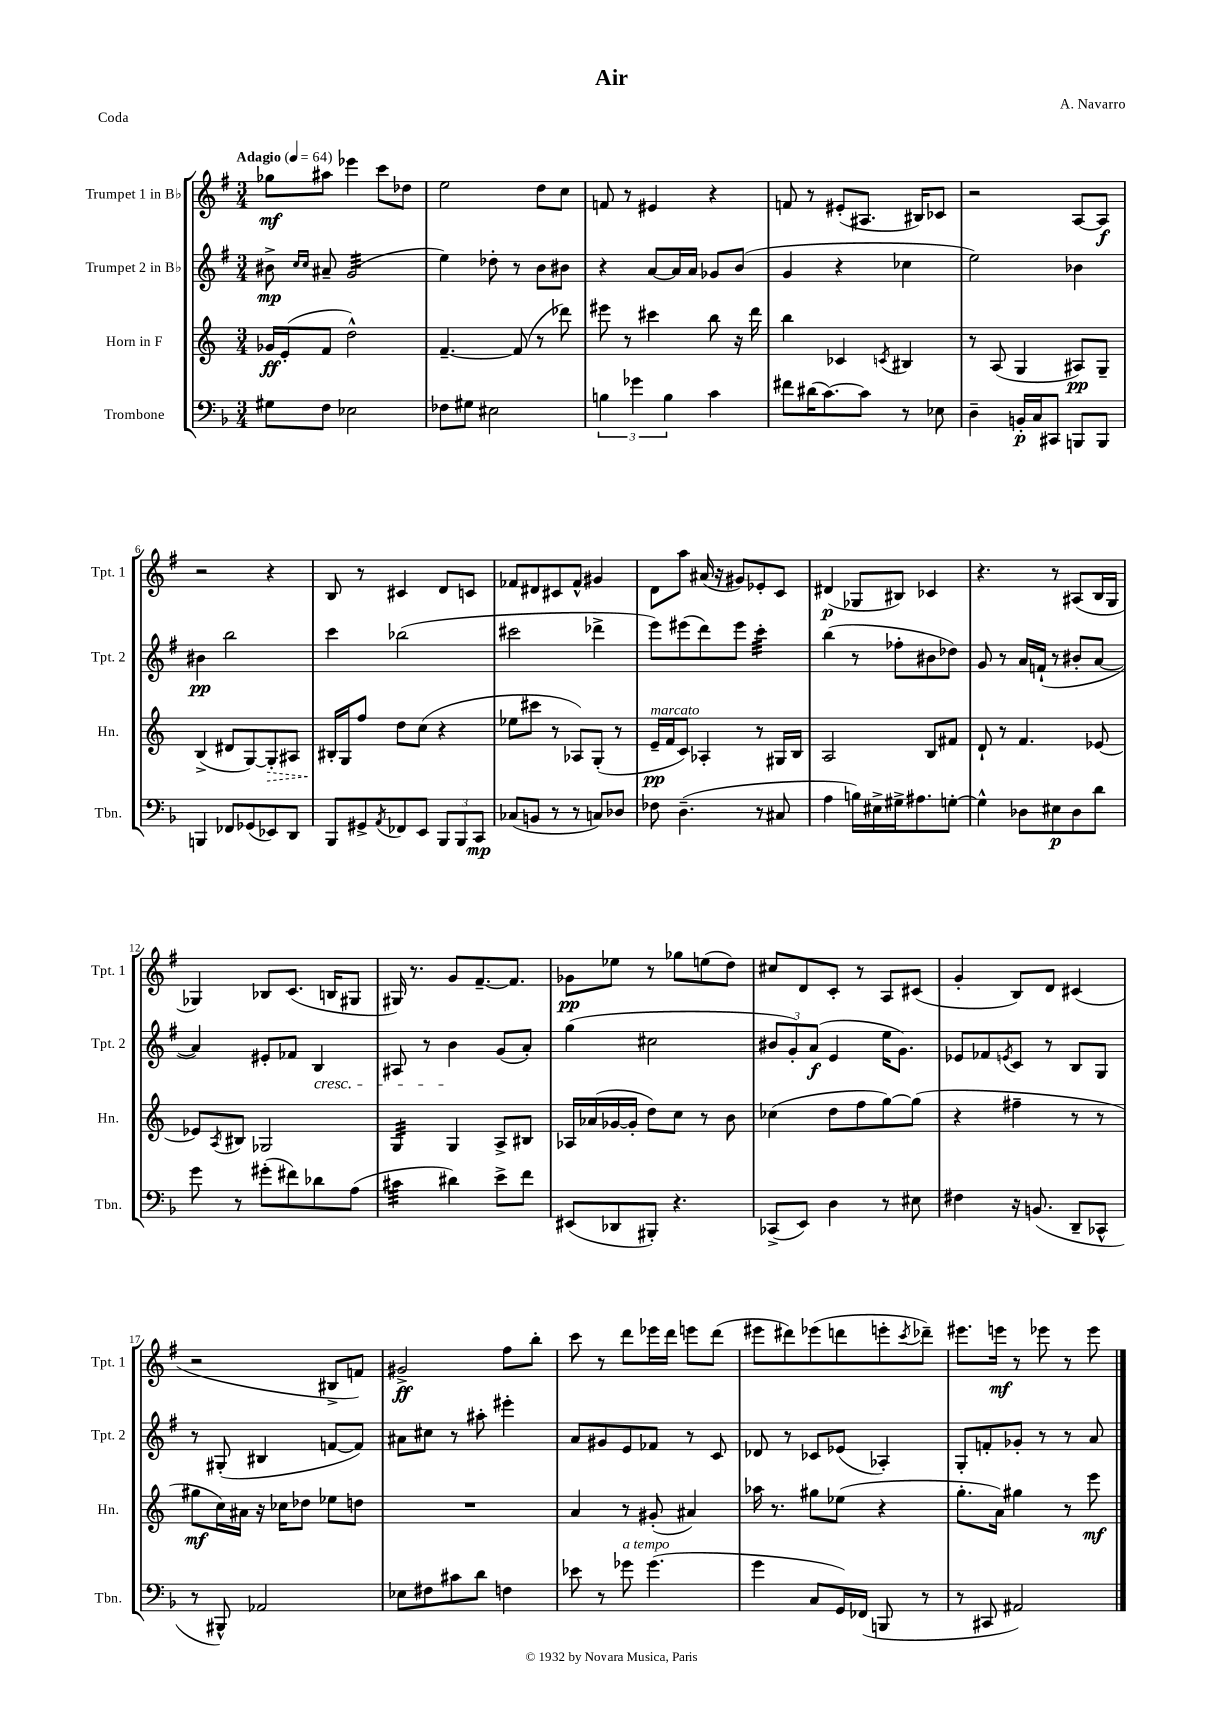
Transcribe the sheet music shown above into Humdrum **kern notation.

**kern	**kern	**kern	**kern
*staff4	*staff3	*staff2	*staff1
*clefF4	*clefG2	*clefG2	*clefG2
*k[b-]	*k[]	*k[f#]	*k[f#]
*M3/4	*M3/4	*M3/4	*M3/4
*MM64	*MM64	*MM64	*MM64
8G#	16g-	8b#^	8gg-
.	(16e'	.	.
.	.	16qqcc	.
.	.	16qqcc	.
8F	8f	8a#~	8aa#
2E-	2dd^^)	(2g	4eee-
.	.	.	8ccc
.	.	.	8dd-
=	=	=	=
8F-	[4.f~	4ee)	2ee
8G#	.	.	.
2E#	.	8dd-'	.
.	(8f]	8r	.
.	8r	8b	8dd
.	8ddd-)	8b#	8cc
=	=	=	=
6B	8eee#	4r	8f
.	8r	.	8r
6g-	.	.	.
.	4ccc#	[8a	4e#
6B	.	.	.
.	.	16a]	.
.	.	16a	.
4c	8bb	8g-	4r
.	16r	(8b	.
.	16ddd	.	.
=	=	=	=
8f#	4bb	4g	8f
(16d#	.	.	8r
[8.c)	.	.	.
.	4c-	4r	(8e#'
8c]	.	.	8.A#
.	8qc	.	.
8r	4B#	4cc-	.
.	.	.	16B#)
8E-	.	.	8c-
=	=	=	=
4D~	8r	2ee)	2r
.	(8A	.	.
16BB'	4G	.	.
16C	.	.	.
8CC#	.	.	.
8BBB	8A#)	4b-	[8A
8BBB	8G~	.	8A]
=	=	=	=
4BBB	(4B^	4b#	2r
8FF-	8d#	2bb	.
(8GG-	[8G)	.	.
8EE-)	8G']	.	4r
8DD	8A#	.	.
=	=	=	=
8BBB-	16B#'	4ccc	8B
.	16G	.	.
8GG#^	8ff	.	8r
8qAA	.	.	.
8FF-	8dd	(2bb-	4c#
8EE	(8cc	.	.
12BBB-	4r	.	8d
12BBB-	.	.	.
.	.	.	8c
12CC	.	.	.
=	=	=	=
(8C-	8ee-	2ccc#	8f-
8BB	8ccc#	.	8d#
8r	8r	.	8c#
8r	8A-)	.	8f-^^
8C)	(8G'	4ddd-^	4g#
8D-	8r	.	.
=	=	=	=
8F-	16e~	8eee)	8d
.	16f	.	.
(4.D~	8c)	(8eee#	8aa
.	4A-'	8ddd)	(16a#
.	.	.	16r
.	.	8eee#	8g#)
8r	8r	4ccc'	8e-'
8C#	16G#	.	8c
.	16B	.	.
=	=	=	=
4A	2A	(4bb	(4d#
16B)	.	8r	8G-
16E#^	.	.	.
16G#^	.	8ff-'	8B#)
8.A#	.	.	.
.	8B	8b#	4c-
[8G'	8f#	8dd-)	.
=	=	=	=
4G^^]	8d`	8g	4.r
.	8r	8r	.
8D-	4.f	16a	.
.	.	(16f`	.
8E#	.	8r	8r
8D-	.	8b#'	(8A#
8d	[8e-	[8a	16B
.	.	.	16G
=	=	=	=
8g	8e-]	4a])	4G-)
.	8qA	.	.
8r	8B#	.	.
(8g#'	2G-	8e#'	8B-
8f#)	.	8f-	(8.c
8d-	.	4B	.
.	.	.	16B
(8A	.	.	8G#
=	=	=	=
4c#	4G	8A#	16G#)
.	.	.	8.r
.	.	8r	.
4d#)	4G	4b	8g
.	.	.	[8.f#~
8e^	8A^	(8g	.
.	.	.	8.f#]
8f	8B#	8a')	.
=	=	=	=
(8EE#	16A-	(4gg	8g-
.	(16a-	.	.
8DD-	[16g-	.	8ee-
.	16g-']	.	.
8BBB#')	8dd)	2cc#	8r
4.r	8cc	.	8gg-
.	8r	.	(8ee
.	8b	.	8dd)
=	=	=	=
(8CC-^	(4cc-	12b#	8cc#
.	.	12g')	.
8EE)	.	.	8d
.	.	(12a	.
4D	8dd	4e	8c'
.	8ff	.	8r
8r	[8gg)	16ee	8A
.	.	8.g)	.
8E#	(8gg]	.	(8c#
=	=	=	=
4F#	4r	8e-	4g'
.	.	8f-	.
.	.	8qe	.
16r	4ff#~	8c	8B)
(8.BB	.	.	.
.	.	8r	8d
8DD~	8r	8B	(4c#
8CC-^^	8r	8G	.
=	=	=	=
8r	8gg#	8r	2r
8BBB#^^)	16cc)	(8G#'	.
.	16a#	.	.
2AA-	16r	4B#	.
.	16cc-	.	.
.	8dd-	.	.
.	8ee-	[8f	8B#^
.	8dd	8f])	8f)
=	=	=	=
8E-	2.r	8a#	2g#^
8F#	.	8cc#	.
8c#	.	8r	.
8d	.	8aa#'	.
4F	.	4eee#'	8ff#
.	.	.	8bb'
=	=	=	=
8e-	4a	8a	8ccc
8r	.	8g#	8r
8g-	8r	8e	8ddd
(4.g-	(8g#'	8f-	16eee-
.	.	.	16ddd
.	4a#)	8r	8eee
.	.	8c	(8ddd
=	=	=	=
4g	16aa-	8d-	8eee#
.	8.r	.	.
.	.	8r	8ddd#)
8C	8gg#	8c-	(8eee-
16GG)	(8ee-	(8e-	8ddd
(16FF-	.	.	.
8BBB	4r	4A-')	8eee'
.	.	.	8qccc
8r	.	.	8ddd-~)
=	=	=	=
8r	8.gg'	8G'	8.eee#
8CC#	.	8f'	.
.	16a)	.	16eee
2AA#)	4gg#	8g-'	8r
.	.	8r	8eee-
.	8r	8r	8r
.	8eee	8a	8eee-
==	==	==	==
*-	*-	*-	*-
